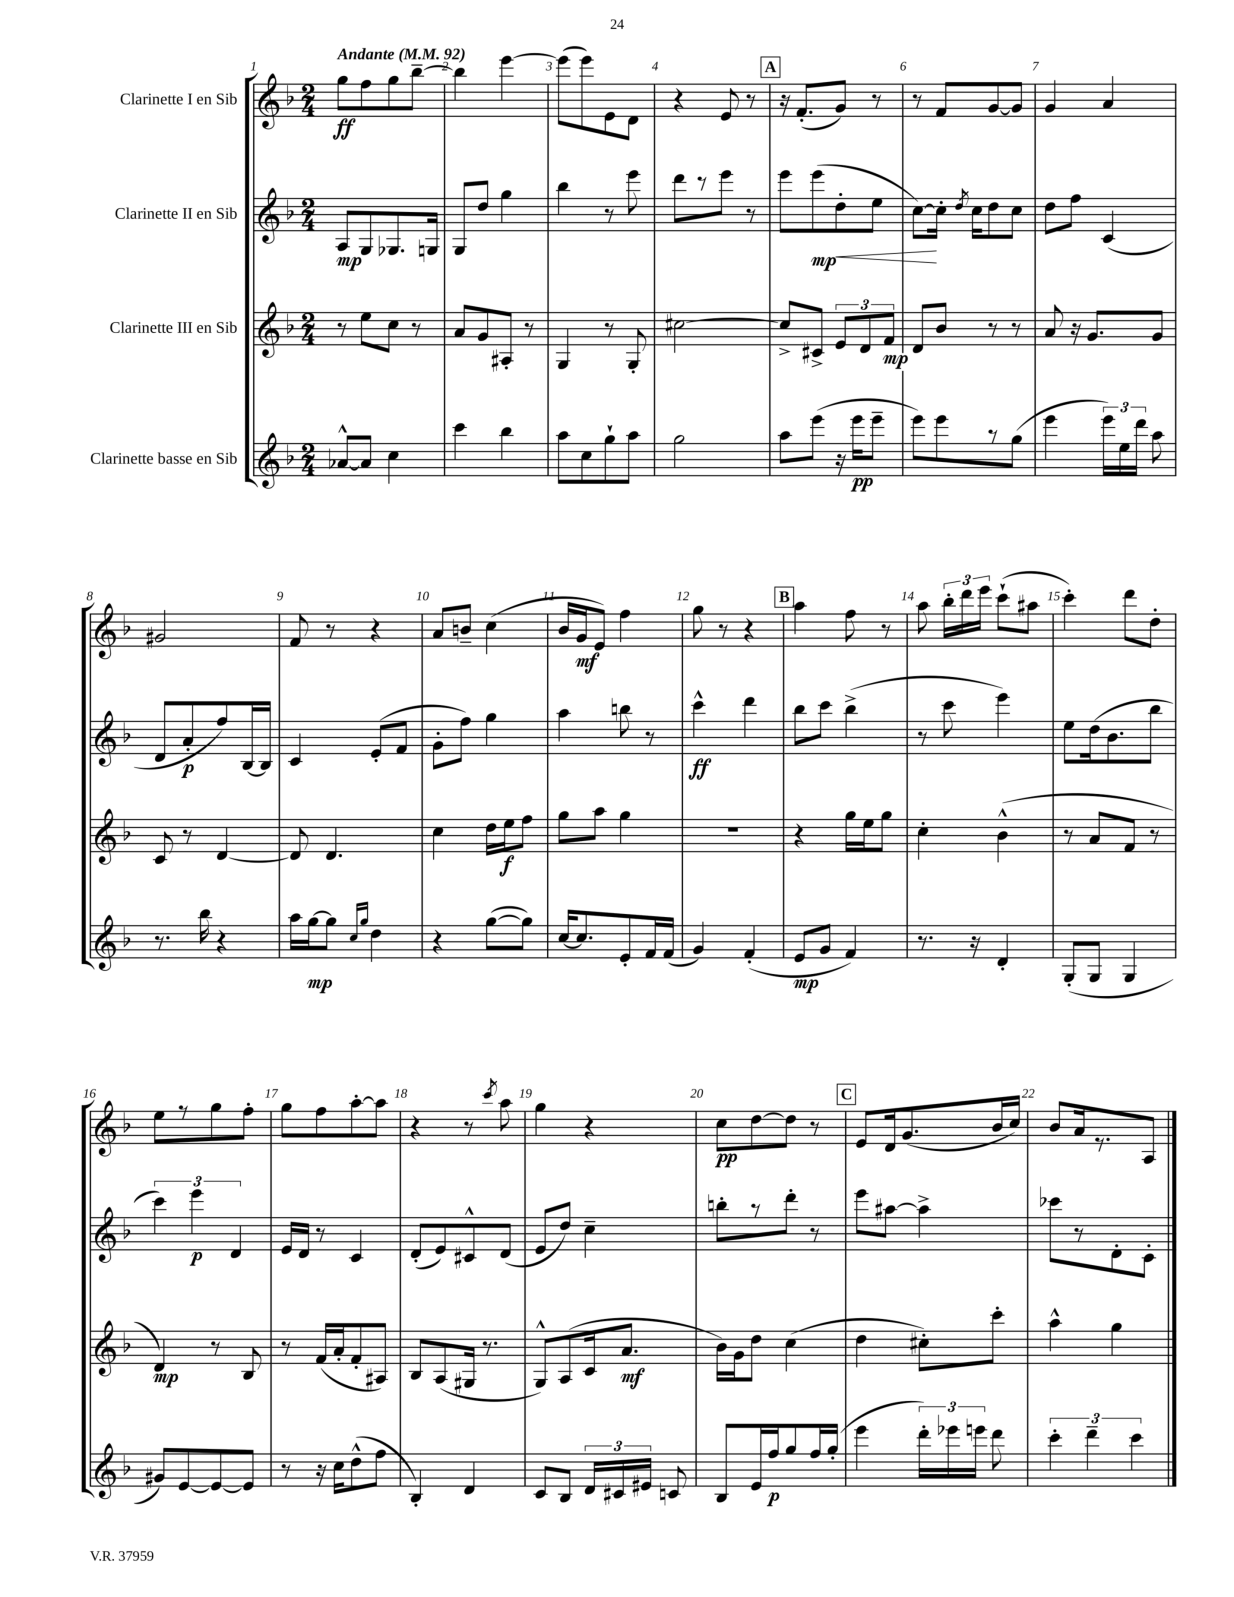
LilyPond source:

<<
\new StaffGroup <<
\new Staff = "s0" \with { instrumentName = "Clarinette I en Sib" } {
    \clef treble \key f \major \numericTimeSignature \time 2/4 \tempo "Andante" 4 = 92
    \autoBeamOff g''8[\ff f''8 g''8 bes''8]~-- |
    bes''4 e'''4~ |
    e'''8[( e'''8) e'8 d'8] |
    r4 e'8 r8 |
    \mark \markup { \box "A" } r16 f'8.[-.( g'8]) r8 |
    r8 f'8[ g'8~ g'8] |
    g'4 a'4 |
    gis'2 |
    f'8 r8 r4 |
    a'8[ b'8]-- c''4( |
    bes'16[ g'16\mf e'8]) f''4 |
    g''8 r8 r4 |
    \mark \markup { \box "B" } a''4 f''8 r8 |
    a''8 \tuplet 3/2 { bes''16[-. d'''16 e'''16] } c'''8[-!( ais''8] |
    c'''4-.) d'''8[ d''8]-. |
    e''8[ r8 g''8 f''8]-. |
    g''8[ f''8 a''8~-. a''8] |
    r4 r8 \acciaccatura { c'''8 } a''8 |
    g''4 r4 |
    c''8[\pp d''8~ d''8] r8 |
    \mark \markup { \box "C" } e'8[ d'16 g'8.( bes'16 c''16]) |
    bes'8[ a'16 r8. a8] \bar "|." |
}
\new Staff = "s1" \with { instrumentName = "Clarinette II en Sib" } {
    \clef treble \key f \major \numericTimeSignature \time 2/4
    \autoBeamOff a8[\mp g8 ges8. g16] |
    g8[ d''8] g''4 |
    bes''4 r8 e'''8 |
    d'''8[ r8 e'''8] r8 |
    \mark \markup { \box "A" } e'''8[ e'''8\mp( d''8-.\< e''8] |
    c''8[~\!) c''16]-. \acciaccatura { d''8 } c''16[ d''8 c''8] |
    d''8[ f''8] c'4( |
    d'8[ a'8-.\p f''8) bes16~ bes16] |
    c'4 e'8[-.( f'8] |
    g'8[-. f''8]) g''4 |
    a''4 b''8 r8 |
    c'''4-^\ff d'''4 |
    \mark \markup { \box "B" } bes''8[ c'''8] bes''4->( |
    r8 c'''8 e'''4) |
    e''8[ d''16( bes'8. bes''8] |
    \tuplet 3/2 { c'''4) e'''4\p d'4 } |
    e'16[ d'16] r8 c'4 |
    d'8[-.( e'8) cis'8-^ d'8]( |
    e'8[ d''8]) c''4-- |
    b''8[-. r8 d'''8]-. r8 |
    \mark \markup { \box "C" } e'''8[ ais''8]~ ais''4-> |
    ces'''8[ r8 d'8-. c'8]-. \bar "|." |
}
\new Staff = "s2" \with { instrumentName = "Clarinette III en Sib" } {
    \clef treble \key f \major \numericTimeSignature \time 2/4
    \autoBeamOff r8 e''8[ c''8] r8 |
    a'8[ g'8 ais8]-. r8 |
    g4 r8 g8-. |
    cis''2~ |
    \mark \markup { \box "A" } cis''8[-> cis'8]-> \tuplet 3/2 { e'8[ d'8 f'8]\mp } |
    d'8[ bes'8] r8 r8 |
    a'8 r16 g'8.[ g'8] |
    c'8 r8 d'4~ |
    d'8 d'4. |
    c''4 d''16[ e''16\f f''8] |
    g''8[ a''8] g''4 |
    R2 |
    \mark \markup { \box "B" } r4 g''16[ e''16 g''8] |
    c''4-. bes'4-^( |
    r8 a'8[ f'8] r8 |
    d'4\mp) r8 bes8 |
    r8 f'16[( a'16-. f'8-. ais8]) |
    bes8[ a8( gis16] r8. |
    g8[-^) a8( c'16 a'8.]\mf |
    bes'16[) g'16 d''8] c''4( |
    \mark \markup { \box "C" } d''4 cis''8[-.) c'''8]-. |
    a''4-^ g''4 \bar "|." |
}
\new Staff = "s3" \with { instrumentName = "Clarinette basse en Sib" } {
    \clef treble \key f \major \numericTimeSignature \time 2/4
    \autoBeamOff aes'8[~-^ aes'8] c''4 |
    c'''4 bes''4 |
    a''8[ c''8 g''8-! a''8] |
    g''2 |
    \mark \markup { \box "A" } a''8[ e'''8]( r16 e'''16[\pp e'''8]-- |
    e'''8[) e'''8 r8 g''8]( |
    e'''4 \tuplet 3/2 { e'''16[) e''16 d'''16] } a''8 |
    r8. bes''16 r4 |
    a''16[ g''16~\mp g''8] \grace { c''16[ g''16] } d''4 |
    r4 g''8[~( g''8]) |
    c''16[~ c''8. e'8-. f'16 f'16]( |
    g'4) f'4-.( |
    \mark \markup { \box "B" } e'8[\mp g'8] f'4) |
    r8. r16 d'4-. |
    g8[-.( g8] g4 |
    gis'8[) e'8~ e'8~ e'8] |
    r8 r16 c''16[ d''8-^( f''8] |
    bes4-.) d'4 |
    c'8[ bes8] \tuplet 3/2 { d'16[ cis'16 eis'16] } c'8 |
    bes8[ e'16 f''16\p g''8 f''16 g''16]-.( |
    \mark \markup { \box "C" } e'''4 \tuplet 3/2 { d'''16[-.) ees'''16 e'''16] } d'''8 |
    \tuplet 3/2 { c'''4-. d'''4-- c'''4 } \bar "|." |
}
>>
>>
\layout { \context { \Score \override BarNumber.break-visibility = ##(#f #t #t) barNumberVisibility = #all-bar-numbers-visible } }
